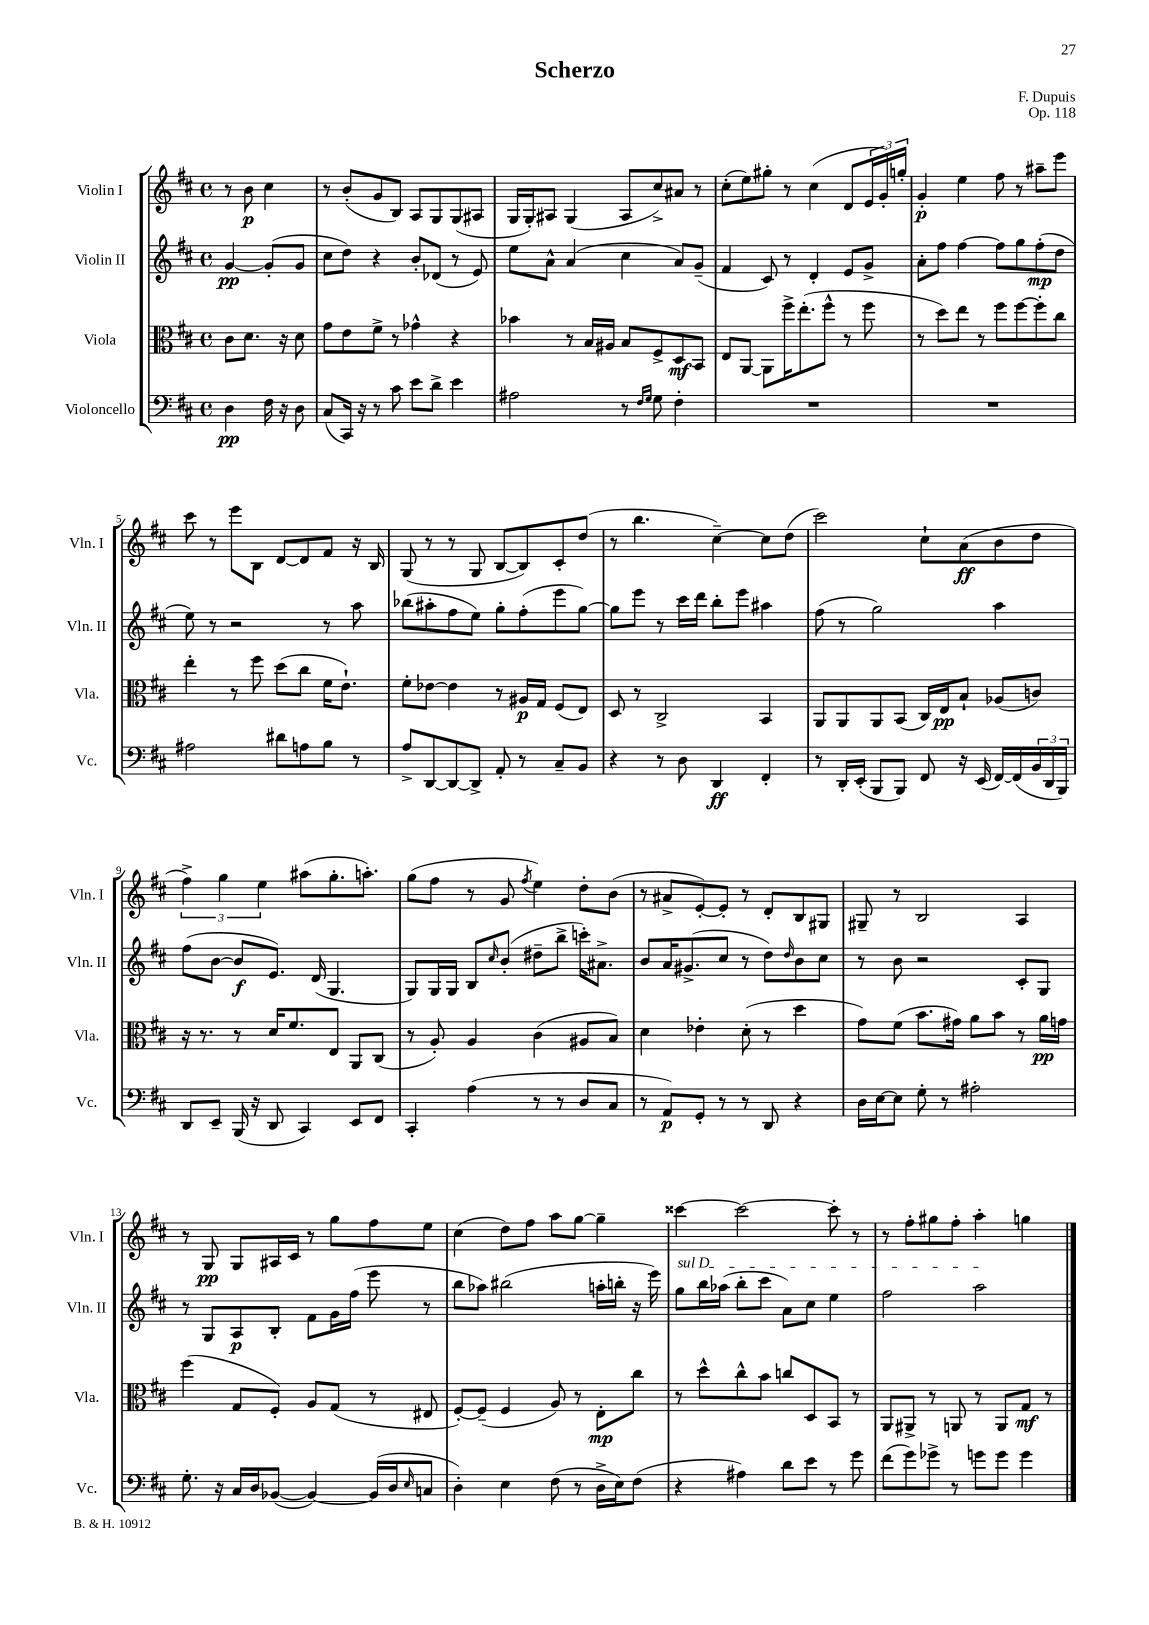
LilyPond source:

\header { title = "Scherzo" composer = "F. Dupuis" opus = "Op. 118" }
<<
\new StaffGroup <<
\new Staff = "s0" \with { instrumentName = "Violin I" shortInstrumentName = "Vln. I" } {
    \clef treble \key d \major \defaultTimeSignature \time 4/4 \partial 2
    r8 b'8\p cis''4 |
    r8 b'8-.( g'8 b8) a8 g8 g8( ais8 |
    g16 g16-.) ais8 g4( ais8 cis''8->) ais'8 r8 |
    cis''8-.( e''8) gis''8-. r8 cis''4( d'8 \tuplet 3/2 { e'16 g'16-.) g''16-. } |
    g'4-.\p e''4 fis''8 r8 ais''8-- e'''8 |
    cis'''8 r8 e'''8 b8 d'8~ d'8 fis'8 r16 b16 |
    g8( r8 r8 g8 b8~ b8) cis'8-. d''8( |
    r8 b''4. cis''4~--) cis''8 d''8( |
    cis'''2) cis''8-! a'8\ff( b'8 d''8 |
    \tuplet 3/2 { fis''4->) g''4 e''4 } ais''8( g''8.-. a''8.-.) |
    g''8( fis''8 r8 g'8 \acciaccatura { fis''8 } e''4) d''8-. b'8( |
    r8 ais'8-> e'8~-.) e'8-. r8 d'8-. b8 gis8 |
    gis8-- r8 b2 a4 |
    r8 g8\pp g8 ais16 cis'16 r8 g''8 fis''8 e''8 |
    cis''4( d''8) fis''8 a''8 g''8~ g''4-- |
    cisis'''4~ cisis'''2~ cisis'''8-. r8 |
    r8 fis''8-. gis''8 fis''8-. a''4-. g''4 \bar "|." |
}
\new Staff = "s1" \with { instrumentName = "Violin II" shortInstrumentName = "Vln. II" } {
    \clef treble \key d \major \defaultTimeSignature \time 4/4 \partial 2
    g'4~\pp g'8-.( g'8 |
    cis''8 d''8) r4 b'8-. des'8( r8 e'8) |
    e''8 a'8-^ a'4( cis''4 a'8) g'8--( |
    fis'4 cis'8) r8 d'4-. e'8 g'8-> |
    a'8-. fis''8 fis''4~ fis''8 g''8 fis''8-.\mp( d''8 |
    e''8) r8 r2 r8 a''8 |
    bes''8( ais''8-. fis''8 e''8) g''8-. fis''8-.( e'''8 g''8~) |
    g''8 e'''8 r8 cis'''16 d'''16 b''8-. e'''8 ais''4 |
    fis''8( r8 g''2) a''4 |
    fis''8( b'8~ b'8\f e'8.) d'16( g4. |
    g8) g16 g16 b8 \grace { cis''16 } b'8-.( dis''8-- b''8-> c'''16-.) ais'8.-> |
    b'8 a'16 gis'8.->( cis''8 r8 d''8) \grace { d''16 } b'8 cis''8 |
    r8 b'8 r2 cis'8-. g8 |
    r8 g8 a8\p b8-. fis'8 g'16 fis''16( e'''8 r8 |
    b''8 aes''8) bis''2( a''16-. b''16-. r16 e'''16) |
    \once \override TextSpanner.bound-details.left.text = \markup { \italic "sul D" } g''8\startTextSpan b''16 aes''16( b''8-. cis'''8 a'8) cis''8 e''4 |
    fis''2 a''2\stopTextSpan \bar "|." |
}
\new Staff = "s2" \with { instrumentName = "Viola" shortInstrumentName = "Vla." } {
    \clef alto \key d \major \defaultTimeSignature \time 4/4 \partial 2
    cis'8 d'8. r16 d'8 |
    g'8 e'8 fis'8-> r8 ges'4-^ r4 |
    bes'4 r8 b16 ais16 b8 fis8-> d8\mf b,8 |
    e8 a,8~ a,8 fis''16-> e''8.-.( fis''8-^ r8 fis''8 |
    r8 d''8) e''8 r8 fis''8 fis''8~ fis''8-. cis''8 |
    e''4-. r8 fis''8 d''8( cis''8 fis'16 e'8.-!) |
    fis'8-. ees'8~ ees'4 r8 ais16\p g16 fis8( e8) |
    d8 r8 cis2-> b,4 |
    a,8 a,8 a,8 b,8( cis16) e16\pp b8-! aes8( c'8) |
    r16 r8. r8 d'16 fis'8. e8 a,8 cis8( |
    r8 a8-.) a4 cis'4( ais8 b8) |
    d'4 ees'4-. d'8-.( r8 d''4 |
    g'8) fis'8( b'8. gis'16) a'8 b'8 r8 a'16\pp g'16 |
    fis''4( g8 fis8-.) a8 g8( r8 eis8 |
    fis8~-.) fis8--( fis4 a8) r8 e8-.\mp cis''8 |
    r8 d''8-^ cis''8-^ b'8 c''8 d8 b,8 r8 |
    a,8 ais,8-> r8 a,8 r8 a,8 g8\mf r8 \bar "|." |
}
\new Staff = "s3" \with { instrumentName = "Violoncello" shortInstrumentName = "Vc." } {
    \clef bass \key d \major \defaultTimeSignature \time 4/4 \partial 2
    d4\pp fis16 r16 d8 |
    cis8( cis,16) r16 r8 cis'8 e'8 d'8-> e'4 |
    ais2 r8 \grace { fis16 g16 } g8 fis4-. |
    R1 |
    R1 |
    ais2 dis'8 a8 b8 r8 |
    a8-> d,8~ d,8~ d,8-> a,8-. r8 cis8-- b,8 |
    r4 r8 d8 d,4\ff fis,4-. |
    r8 d,16-. e,16-.( b,,8 b,,8) fis,8 r16 e,16( fis,16~) fis,16( \tuplet 3/2 { b,16 d,16 b,,16) } |
    d,8 e,8-- b,,16( r16 d,8 cis,4) e,8 fis,8 |
    cis,4-. a4( r8 r8 d8 cis8 |
    r8 a,8\p) g,8-. r8 r8 d,8 r4 |
    d16 e16~ e8 g8-. r8 ais2-. |
    g8.-. r16 cis16 d16 bes,8~( bes,4~) bes,16( d16 \grace { e16 } c8 |
    d4-.) e4 fis8( r8 d16-> e16) fis8( |
    r4 ais4) d'8 e'8 r8 g'8 |
    fis'8( g'8) ges'8-> r8 g'8 g'8 g'4 \bar "|." |
}
>>
>>
